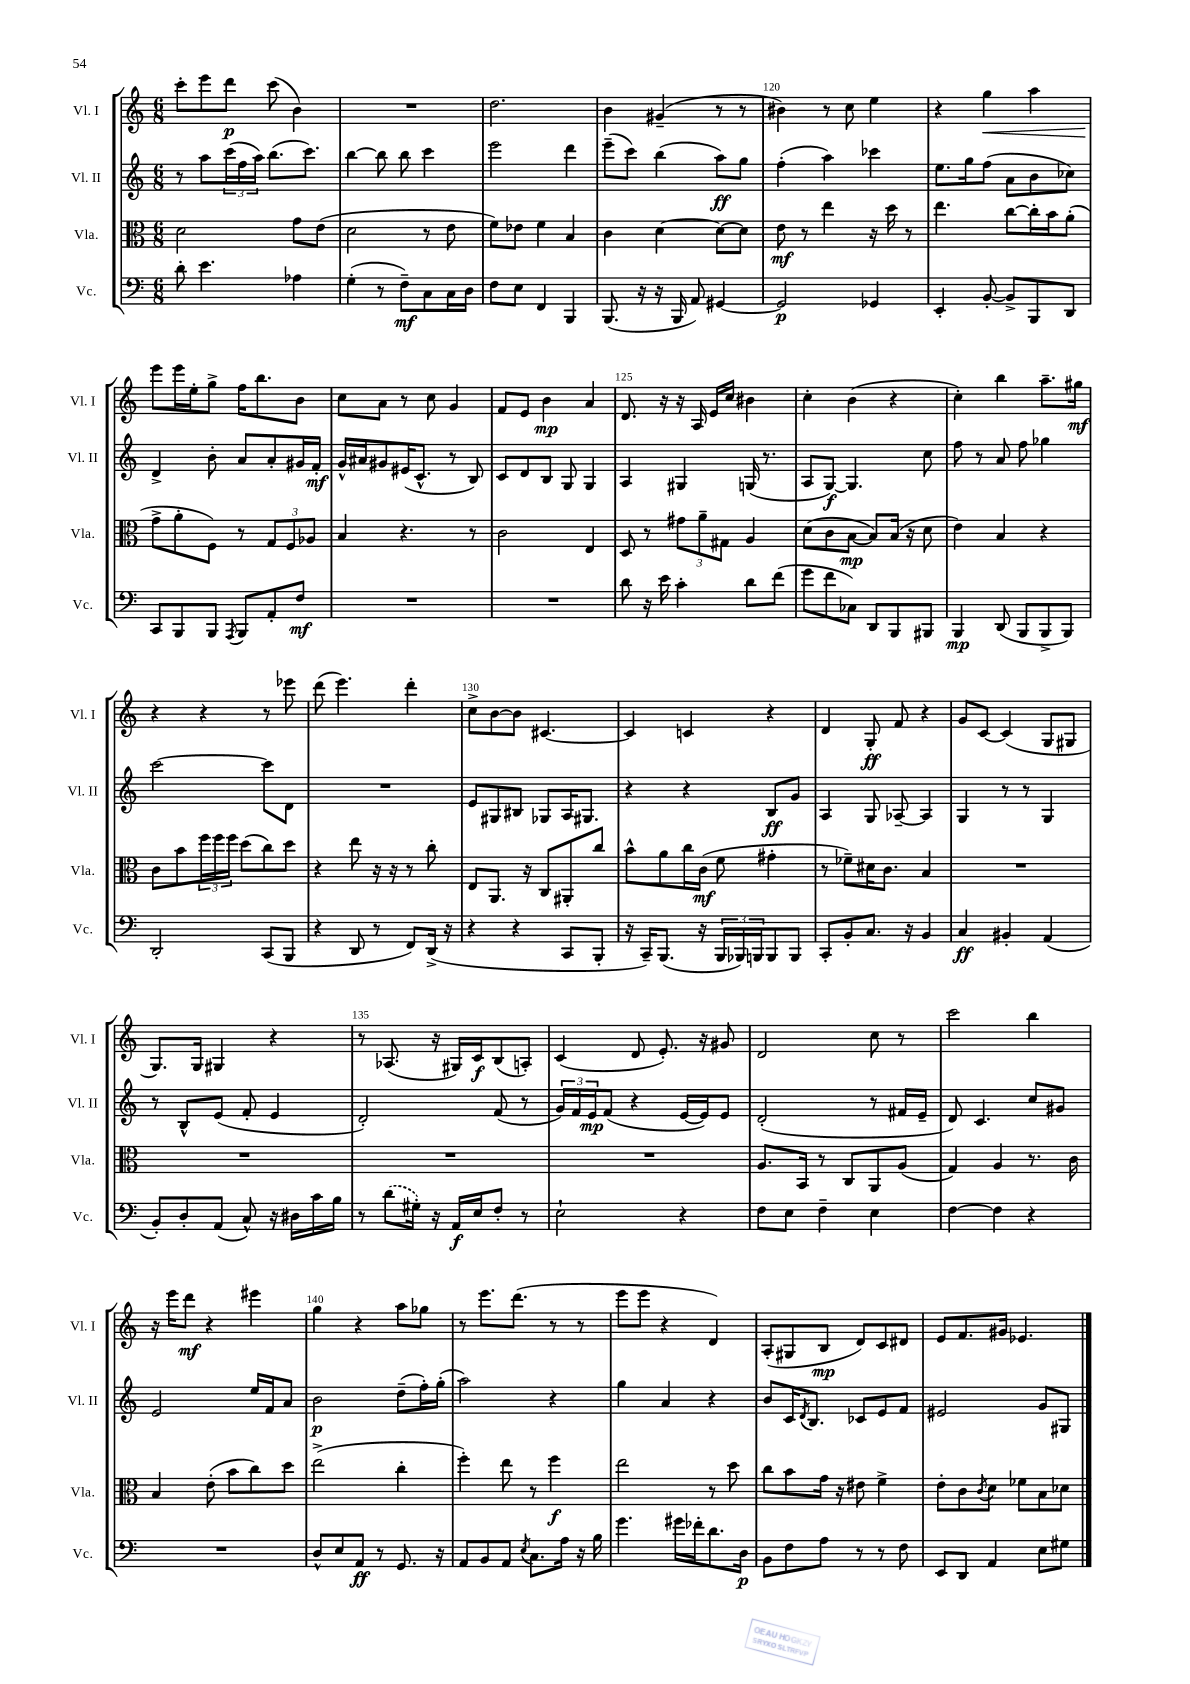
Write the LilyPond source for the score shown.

<<
\new StaffGroup <<
\new Staff = "s0" \with { instrumentName = "Vl. I" shortInstrumentName = "Vl. I" } {
    \clef treble \key c \major \numericTimeSignature \time 6/8
    c'''8-. e'''8 d'''8\p c'''8( b'4) |
    R2. |
    d''2. |
    b'4 gis'4--( r8 r8 |
    bis'4) r8 c''8 e''4 |
    r4 g''4\< a''4 |
    e'''8\! e'''16 e''16-. g''8-> f''16 b''8. b'8 |
    c''8 a'8 r8 c''8 g'4 |
    f'8 e'8 b'4\mp a'4 |
    d'8. r16 r16 a16 e'16 c''16 bis'4 |
    c''4-. b'4( r4 |
    c''4-.) b''4 a''8.-- gis''16\mf |
    r4 r4 r8 ees'''8 |
    d'''8( e'''4.) d'''4-. |
    c''8-> b'8~ b'8 cis'4.~ |
    cis'4 c'4 r4 |
    d'4 g8-.\ff f'8 r4 |
    g'8 c'8~ c'4( g8 gis8 |
    g8.) g16 gis4 r4 |
    r8 aes8.( r16 gis16) c'16\f b8( a8-.) |
    c'4( d'8 e'8.-.) r16 gis'8 |
    d'2 c''8 r8 |
    c'''2 b''4 |
    r16 e'''16 d'''8\mf r4 eis'''4 |
    g''4 r4 a''8 ges''8 |
    r8 e'''8. d'''8.( r8 r8 |
    e'''8 e'''8 r4 d'4) |
    a8-.( gis8 b8\mp d'8) c'8 dis'8 |
    e'8 f'8. gis'16 ees'4. \bar "|." |
}
\new Staff = "s1" \with { instrumentName = "Vl. II" shortInstrumentName = "Vl. II" } {
    \clef treble \key c \major \numericTimeSignature \time 6/8
    r8 a''8 \tuplet 3/2 { c'''16( f''16 a''16) } b''8.( c'''8.) |
    b''4~ b''8 b''8 c'''4 |
    e'''2 d'''4 |
    e'''8--( c'''8) b''4( a''8\ff) g''8 |
    f''4-.( a''4) ces'''4 |
    e''8. g''16 f''8( a'8 b'8 ces''8) |
    d'4-> b'8-. a'8 a'8-. gis'16 f'16-.\mf |
    g'16-^ ais'16 gis'8 eis'16( c'8.-^ r8 b8) |
    c'8 d'8 b8 g8 g4 |
    a4 gis4 g16( r8. |
    a8 g8~\f) g4. c''8 |
    f''8 r8 a'8 f''8 ges''4 |
    c'''2~ c'''8 d'8 |
    R2. |
    e'8 gis8 bis8 ges8 a16 gis8. |
    r4 r4 b8\ff g'8 |
    a4 g8 aes8~-- aes4 |
    g4 r8 r8 g4 |
    r8 b8-^ e'8( f'8-. e'4 |
    d'2-.) f'8( r8 |
    \tuplet 3/2 { g'16) f'16 e'16\mp } f'8( r4 e'16~ e'16) e'8 |
    d'2-.( r8 fis'16 e'16-- |
    d'8) c'4. c''8 gis'8 |
    e'2 e''16 f'16 a'8 |
    b'2\p d''8--( f''16-.) g''16-.( |
    a''2) r4 |
    g''4 a'4 r4 |
    b'8 c'16 \acciaccatura { d'8 } b8. ces'8 e'8 f'8 |
    eis'2 g'8 gis8 \bar "|." |
}
\new Staff = "s2" \with { instrumentName = "Vla." shortInstrumentName = "Vla." } {
    \clef alto \key c \major \numericTimeSignature \time 6/8
    d'2 g'8 e'8( |
    d'2 r8 e'8 |
    f'8) ees'8 f'4 b4 |
    c'4 d'4~ d'8~ d'8 |
    e'8\mf r8 e''4 r16 d''16 r8 |
    e''4. c''8~ c''16-. b'16 a'8-.( |
    g'8-> a'8-. f8) r8 \tuplet 3/2 { g8 f8 aes8 } |
    b4 r4. r8 |
    c'2 e4 |
    d8 r8 \tuplet 3/2 { gis'8 a'8-- gis8 } a4 |
    d'8( c'8 b8~\mp b8) b16( r16 d'8 |
    e'4) b4 r4 |
    c'8 b'8 \tuplet 3/2 { f''16 f''16 f''16 } d''8( c''8) d''8 |
    r4 e''8 r16 r16 r8 c''8-. |
    e8 a,8. r16 c8 ais,8-. c''8 |
    b'8-^ a'8 c''16 c'16\mf( f'8 gis'4-. |
    r8 fes'8--) dis'16 c'8. b4 |
    R2. |
    R2. |
    R2. |
    R2. |
    a8. b,16 r8 c8 a,8 a8( |
    g4) a4 r8. c'16 |
    b4 e'8-.( b'8 c''8) d''8 |
    e''2->( c''4-. |
    f''4-.) e''8 r8 f''4\f |
    e''2 r8 d''8 |
    c''8 b'8 g'16 r16 eis'8 f'4-> |
    e'8-. c'8 \acciaccatura { c'8 } d'8 fes'8 b8 des'8 \bar "|." |
}
\new Staff = "s3" \with { instrumentName = "Vc." shortInstrumentName = "Vc." } {
    \clef bass \key c \major \numericTimeSignature \time 6/8
    d'8-. e'4. aes4 |
    g4-.( r8 f8--\mf) c8 c16 d16 |
    f8 e8 f,4 b,,4 |
    b,,8.( r16 r16 b,,16 a,8) gis,4~ |
    gis,2\p ges,4 |
    e,4-. b,8~-. b,8-> b,,8 d,8 |
    c,8 b,,8 b,,8 \acciaccatura { a,,8 } b,,8 a,8-. f8\mf |
    R2. |
    R2. |
    d'8 r16 e'16 c'4-. d'8 f'8( |
    g'8 f'8 ces8) d,8 b,,8 bis,,8 |
    b,,4\mp d,8( b,,8 b,,8-> b,,8) |
    d,2-. c,8( b,,8 |
    r4 d,8 r8 f,8) d,16->( r16 |
    r4 r4 c,8 b,,8-. |
    r16 c,16--) b,,8.( r16 \tuplet 3/2 { b,,16 bes,,16) b,,16 } b,,8 b,,8 |
    c,8-. b,8-. c8. r16 b,4 |
    c4\ff bis,4-. a,4( |
    b,8-.) d8-. a,8( c8-^) r16 dis16 c'16 b16 |
    r8 \once \slurDashed d'8( gis16-.) r16 a,16\f e16 f8-. r8 |
    e2-! r4 |
    f8 e8 f4-- e4 |
    f4~ f4 r4 |
    R2. |
    d8-^ e8 a,8\ff r8 g,8. r16 |
    a,8 b,8 a,8 \acciaccatura { e8 } c8. a16 r16 b16 |
    g'4. gis'16 fes'16-. d'8. d16\p |
    b,8 f8 a8 r8 r8 f8 |
    e,8 d,8 a,4 e8 gis8 \bar "|." |
}
>>
>>
\layout { \context { \Score currentBarNumber = #116 \override BarNumber.break-visibility = ##(#f #t #t) barNumberVisibility = #(every-nth-bar-number-visible 5) } }
